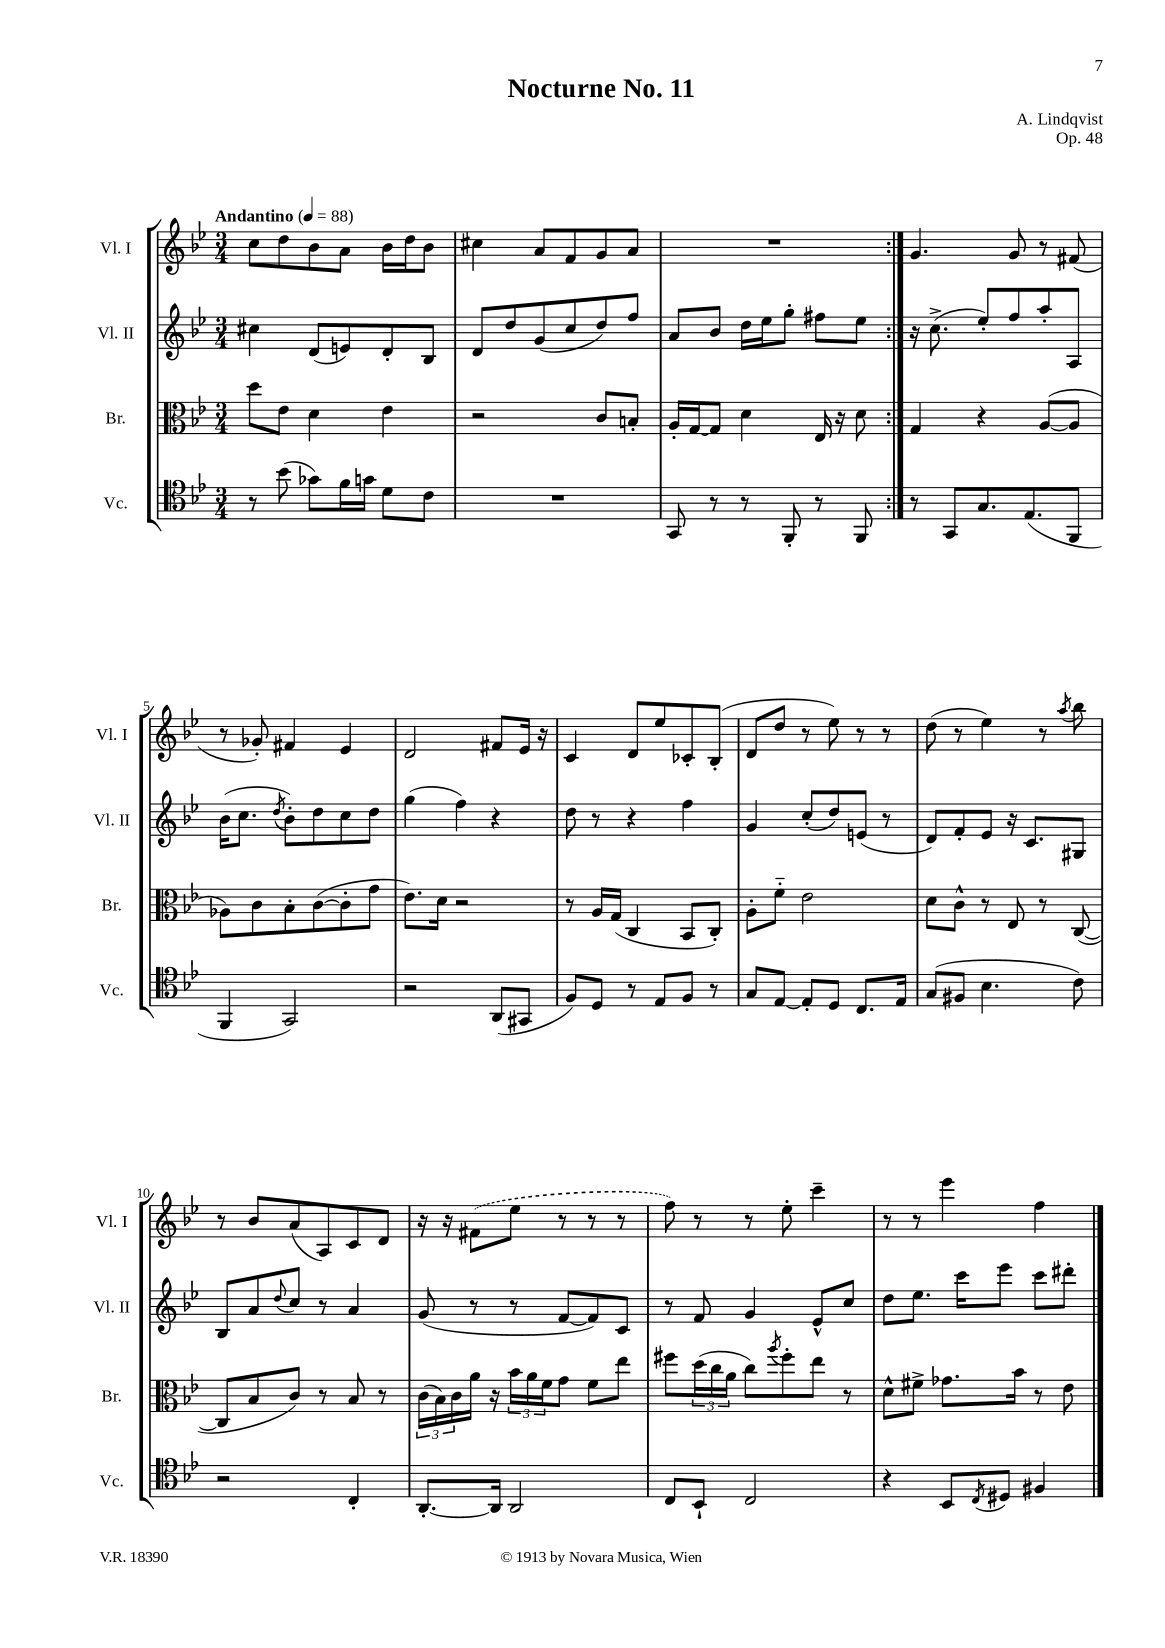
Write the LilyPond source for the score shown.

\header { title = "Nocturne No. 11" composer = "A. Lindqvist" opus = "Op. 48" }
<<
\new StaffGroup <<
\new Staff = "s0" \with { instrumentName = "Vl. I" shortInstrumentName = "Vl. I" } {
    \clef treble \key bes \major \numericTimeSignature \time 3/4 \tempo "Andantino" 4 = 88
    \repeat volta 2 { c''8 d''8 bes'8 a'8 bes'16 d''16 bes'8 |
    cis''4 a'8 f'8 g'8 a'8 |
    R2. | }
    g'4. g'8 r8 fis'8( |
    r8 ges'8-.) fis'4 ees'4 |
    d'2 fis'8 ees'16 r16 |
    c'4 d'8 ees''8 ces'8-. bes8-.( |
    d'8 d''8 r8 ees''8) r8 r8 |
    d''8( r8 ees''4) r8 \acciaccatura { a''8 } bes''8 |
    r8 bes'8 a'8( a8) c'8 d'8 |
    r16 r16 \once \slurDashed fis'8( ees''8 r8 r8 r8 |
    f''8) r8 r8 ees''8-. c'''4-- |
    r8 r8 ees'''4 f''4 \bar "|." |
}
\new Staff = "s1" \with { instrumentName = "Vl. II" shortInstrumentName = "Vl. II" } {
    \clef treble \key bes \major \numericTimeSignature \time 3/4
    \repeat volta 2 { cis''4 d'8( e'8) d'8-. bes8 |
    d'8 d''8 g'8( c''8 d''8) f''8 |
    a'8 bes'8 d''16 ees''16 g''8-. fis''8 ees''8 | }
    r16 c''8.->( ees''8-.) f''8 a''8-. a8 |
    bes'16( c''8. \acciaccatura { d''8 } bes'8-.) d''8 c''8 d''8 |
    g''4( f''4) r4 |
    d''8 r8 r4 f''4 |
    g'4 c''8-.( d''8) e'8( r8 |
    d'8) f'8-. ees'8 r16 c'8. gis8 |
    bes8 a'8 \appoggiatura { d''8 } c''8 r8 a'4 |
    g'8( r8 r8 f'8~ f'8) c'8 |
    r8 f'8 g'4 ees'8-^ c''8 |
    d''8 ees''8. c'''16 ees'''8 c'''8 dis'''8-. \bar "|." |
}
\new Staff = "s2" \with { instrumentName = "Br." shortInstrumentName = "Br." } {
    \clef alto \key bes \major \numericTimeSignature \time 3/4
    \repeat volta 2 { d''8 ees'8 d'4 ees'4 |
    r2 c'8 b8-. |
    a16-. g16~ g8 d'4 ees16 r16 d'8 | }
    g4 r4 a8~( a8 |
    aes8) c'8 bes8-. c'8~( c'8-. g'8 |
    ees'8.) d'16 r2 |
    r8 a16 g16( c4 bes,8 c8-.) |
    a8-. f'8-_ ees'2 |
    d'8 c'8-^ r8 ees8 r8 c8~( |
    c8 bes8 c'8) r8 bes8 r8 |
    \tuplet 3/2 { c'16( bes16) c'16 } a'16 r16 \tuplet 3/2 { bes'16 a'16 f'16 } g'8 f'8 ees''8 |
    fis''8 \tuplet 3/2 { d''16( c''16 a'16 } c''8) \acciaccatura { a''8 } fis''8-. ees''8 r8 |
    d'8-^ fis'8-> ges'8. bes'16 r8 ees'8 \bar "|." |
}
\new Staff = "s3" \with { instrumentName = "Vc." shortInstrumentName = "Vc." } {
    \clef tenor \key bes \major \numericTimeSignature \time 3/4
    \repeat volta 2 { r8 bes'8( ges'8) f'16 g'16 d'8 c'8 |
    R2. |
    g,8 r8 r8 f,8-. r8 f,8 | }
    r8 g,8 g8. ees8.( f,8 |
    f,4 g,2) |
    r2 a,8( gis,8 |
    f8) d8 r8 ees8 f8 r8 |
    g8 ees8~ ees8-. d8 c8. ees16 |
    g8( fis8 bes4. c'8) |
    r2 c4-. |
    a,8.~-. a,16 a,2 |
    c8 bes,8-! c2 |
    r4 bes,8 \acciaccatura { c8 } dis8 fis4 \bar "|." |
}
>>
>>
